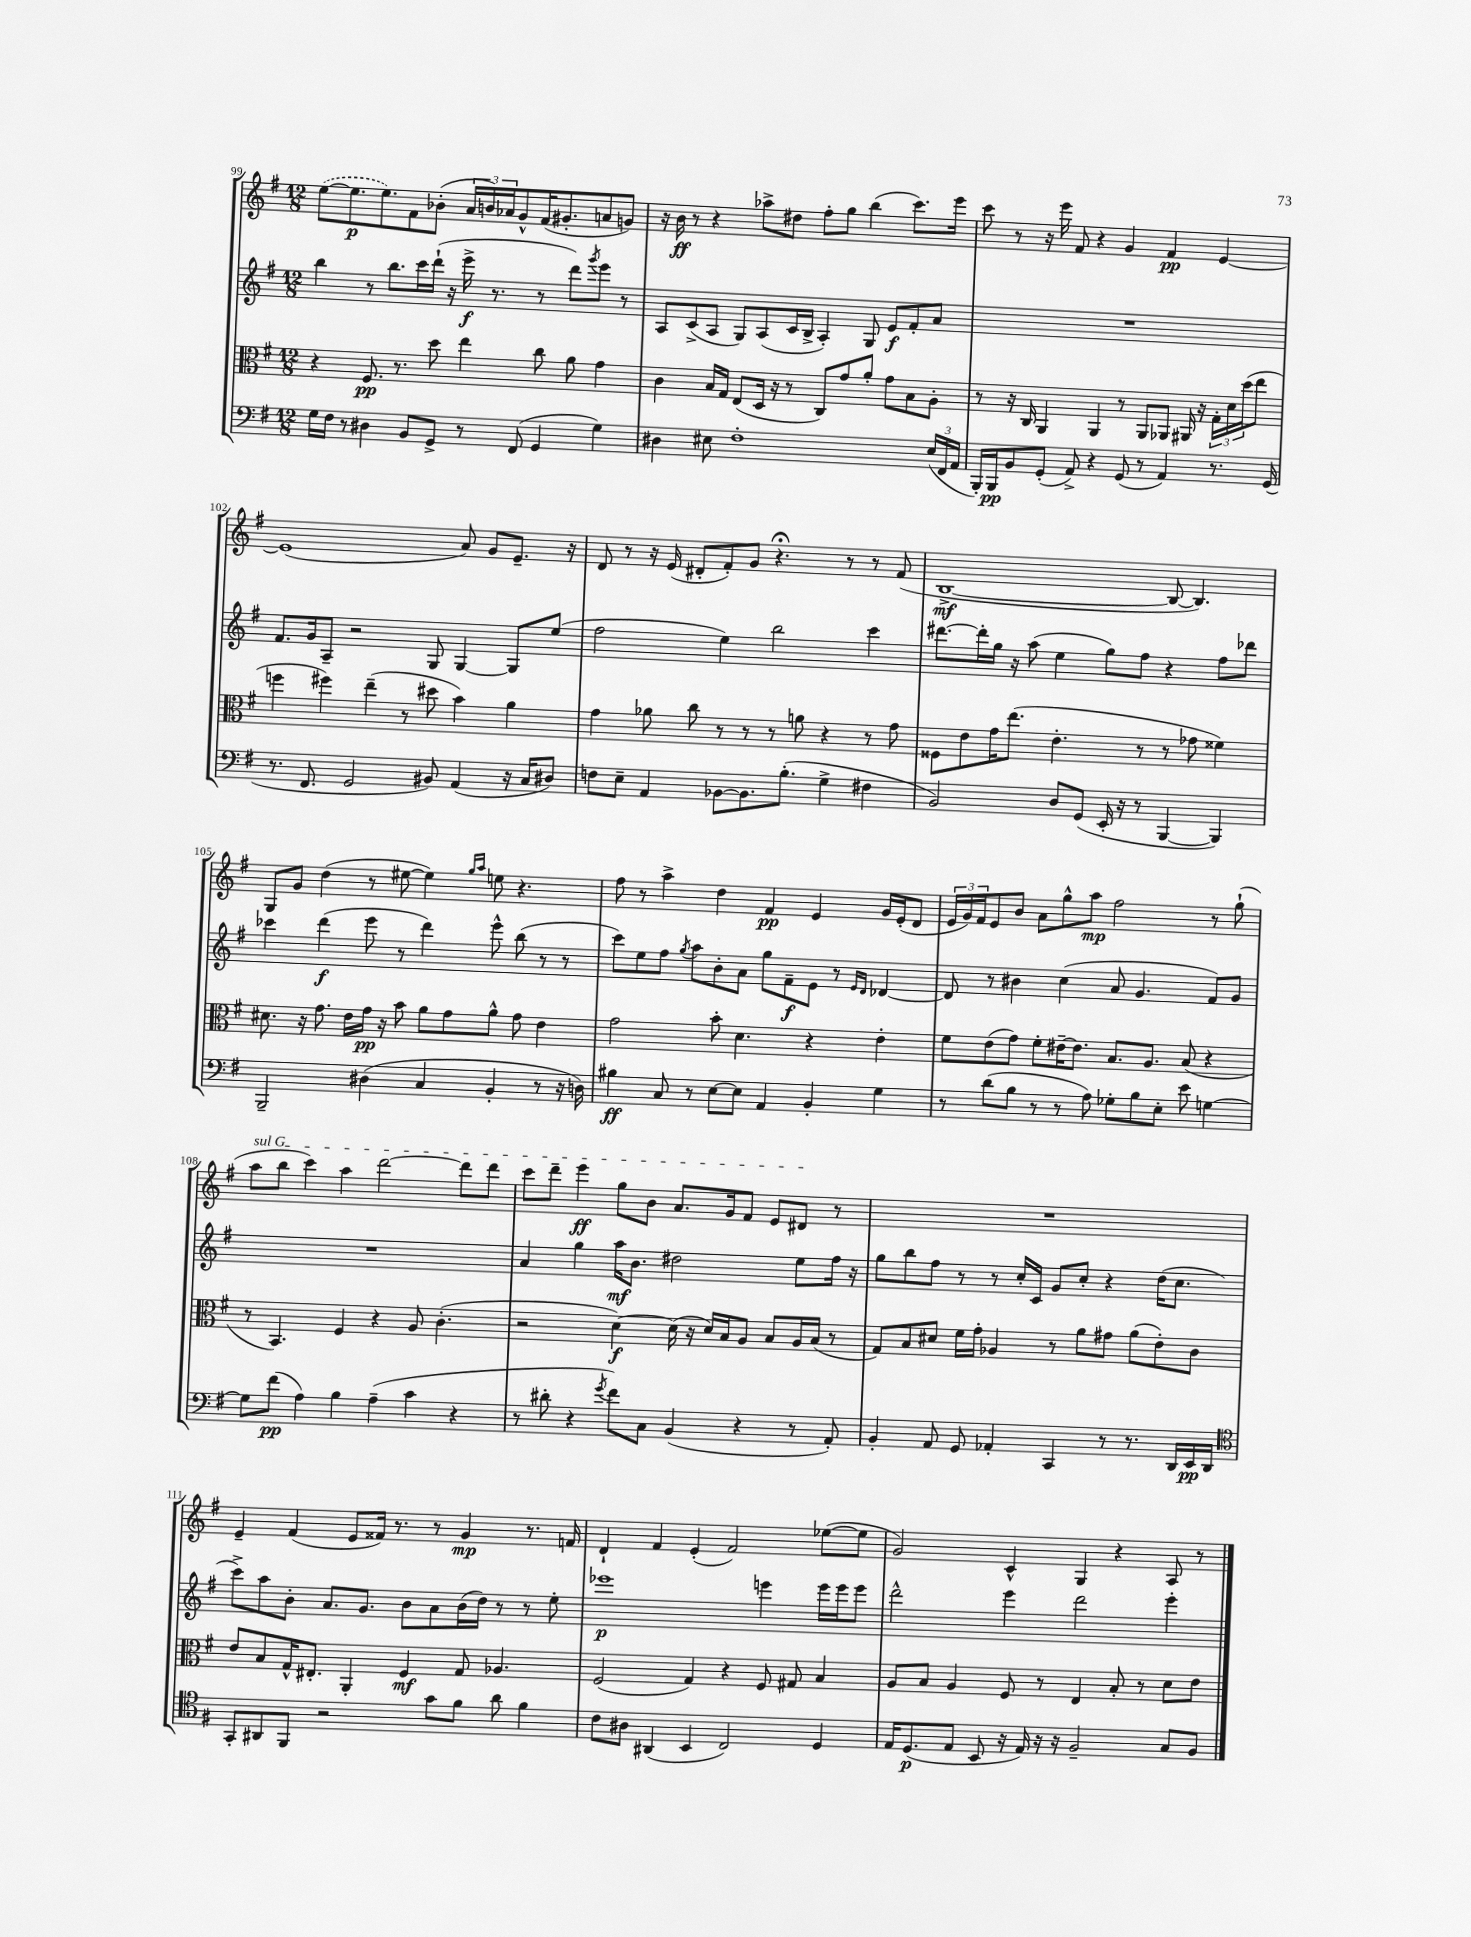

**kern	**dynam	**kern	**dynam	**kern	**dynam	**kern	**dynam
*part4	*part4	*part3	*part3	*part2	*part2	*part1	*part1
*staff4	*staff4	*staff3	*staff3	*staff2	*staff2	*staff1	*staff1
*clefF4	*	*clefC3	*	*clefG2	*	*clefG2	*
*k[f#]	*	*k[f#]	*	*k[f#]	*	*k[f#]	*
*M12/8	*	*M12/8	*	*M12/8	*	*M12/8	*
=99	=99	=99	=99	=99	=99	=99	=99
16G\LL	.	4r	.	4bb\	.	([8ee\L	.
16F#\JJ	.	.	.	.	.	.	.
8r	.	.	.	.	.	8.ee\]	p
4D#X\	.	8.F#/	pp	8r	.	.	.
.	.	.	.	.	.	8.ee\)	.
.	.	.	.	8.bb\L	.	.	.
.	.	8.r	.	.	.	.	.
8BB/L	.	.	.	.	.	8f#\	.
.	.	.	.	16ccc\L	.	.	.
8GG^/J	.	8dd\	.	(16ddd`\JJ	.	(8b-X'\J	.
.	.	.	.	16r	.	.	.
8r	.	4ee\	.	16eee^\	f	24a/LL	.
.	.	.	.	.	.	24bn/)	.
.	.	.	.	8.r	.	.	.
.	.	.	.	.	.	24a-X/J	.
(8FF#/	.	.	.	.	.	8g^^/	.
4GG/	.	8cc\	.	8r	.	(16f#/K	.
.	.	.	.	.	.	8.g#X'/	.
.	.	8a\	.	8ddd\L)	.	.	.
.	.	.	.	8qggg/	.	.	.
4G\)	.	4g\	.	8eee\J	.	8an/	.
.	.	.	.	8r	.	8gn/J)	.
=100	=100	=100	=100	=100	=100	=100	=100
4D#X\	.	4c\	.	8A/L	.	16r	.
.	.	.	.	.	.	16b\	ff
.	.	.	.	(8c^/	.	8r	.
8E#X\	.	16B/LL	.	8A/J	.	4r	.
.	.	16G/JJ	.	.	.	.	.
1F#'	.	(8E/L	.	8G/L)	.	.	.
.	.	16D/Jk	.	(8A/	.	8aa-X^\L	.
.	.	16r	.	.	.	.	.
.	.	8r	.	16c/L	.	8dd#X\J	.
.	.	.	.	16B^/JJ	.	.	.
.	.	8C/L)	.	4A'/)	.	8ff#'\L	.
.	.	8g/	.	.	.	8gg\J	.
.	.	8a'/J	.	8G/	.	(4bb\	.
.	.	8g\L	.	8e/L	f	.	.
.	.	8B\	.	8f#'/	.	8.ccc\L)	.
(24E#/LL	.	8A'\J	.	8a/J	.	.	.
24FF#/	.	.	.	.	.	.	.
.	.	.	.	.	.	16eee\Jk	.
24AA/JJ	.	.	.	.	.	.	.
=101	=101	=101	=101	=101	=101	=101	=101
16BBB'/LL)	.	8r	.	1.r	.	8ccc\	.
16BBB/J	pp	.	.	.	.	.	.
8BB/	.	16r	.	.	.	8r	.
.	.	16C/	.	.	.	.	.
(8GG'/J	.	4AA/	.	.	.	16r	.
.	.	.	.	.	.	16eee\	.
8AA^/)	.	.	.	.	.	8f#/	.
4r	.	4AA/	.	.	.	4r	.
(8GG/	.	8r	.	.	.	4g/	.
8r	.	8AA/L	.	.	.	.	.
4AA/)	.	8AA-X/J	.	.	.	4f#/	pp
.	.	16AA#X/	.	.	.	.	.
.	.	16r	.	.	.	.	.
8.r	.	24G'\LL	.	.	.	[4e/	.
.	.	24d\	.	.	.	.	.
.	.	(24dd\J	.	.	.	.	.
.	.	8ee\J	.	.	.	.	.
(16GG/	.	.	.	.	.	.	.
!!LO:LB:g=z
=102	=102	=102	=102	=102	=102	=102	=102
8.r	.	4ffn\	.	8.f#/L	.	(1e]	.
8.FF#/	.	.	.	16g/k	.	.	.
.	.	4ff#X\)	.	8A~/J	.	.	.
2GG/	.	.	.	2r	.	.	.
.	.	(4ee~\	.	.	.	.	.
.	.	8r	.	.	.	.	.
8BB#X/)	.	8dd#X\	.	8G/	.	.	.
(4AA/	.	4b\)	.	[4G/	.	8a/)	.
.	.	.	.	.	.	8g/L	.
16r	.	4a\	.	8G/L]	.	8.e~/J	.
16C/KL	.	.	.	.	.	.	.
8D#X/J)	.	.	.	(8ee/J	.	.	.
.	.	.	.	.	.	16r	.
=103	=103	=103	=103	=103	=103	=103	=103
8Fn\L	.	4g\	.	2ff#\	.	8d/	.
8E~\J	.	.	.	.	.	8r	.
4AA/	.	8a-X\	.	.	.	16r	.
.	.	.	.	.	.	(16e/	.
.	.	8cc\	.	.	.	8d#X'/L	.
[8BB-X\L	.	8r	.	4ee\)	.	8f#'/)	.
8.BB-\]	.	8r	.	.	.	8g/J	.
.	.	8r	.	2bb\	.	4.r;<	.
(8.B'\J	.	.	.	.	.	.	.
.	.	8an\	.	.	.	.	.
4G^\	.	4r	.	.	.	.	.
.	.	.	.	.	.	8r	.
4F#X\	.	8r	.	4ccc\	.	8r	.
.	.	8g\	.	.	.	(8f#/	.
=104	=104	=104	=104	=104	=104	=104	=104
2BB/)	.	8F##X\L	.	[8.ddd#X\L	.	[1B^	mf
.	.	8e\	.	.	.	.	.
.	.	.	.	16ddd#'\L]	.	.	.
.	.	16g\K	.	16gg\JJ	.	.	.
.	.	(8.ee\J	.	16r	.	.	.
.	.	.	.	(8aa\	.	.	.
8D/L	.	4.e'\	.	4ee\	.	.	.
(8GG/J	.	.	.	.	.	.	.
16EE'/	.	.	.	8gg\L)	.	.	.
16r	.	.	.	.	.	.	.
8r	.	8r	.	8ff#\J	.	.	.
[4BBB/	.	8r	.	4r	.	8B/_	.
.	.	8g-X\	.	.	.	4.B/])	.
4BBB/])	.	4f##X\)	.	8ff#\L	.	.	.
.	.	.	.	8ddd-X\J	.	.	.
!!LO:LB:g=z
=105	=105	=105	=105	=105	=105	=105	=105
2BBB~/	.	8.d#X\	.	4ccc-X\	.	8G/L	.
.	.	.	.	.	.	8g/J	.
.	.	16r	.	.	.	.	.
.	.	8.g\	.	(4ddd\	f	(4dd\	.
.	.	16e\LL	.	.	.	.	.
(4D#X\	.	16g\JJ	pp	8eee\	.	8r	.
.	.	16r	.	.	.	.	.
.	.	8b\	.	8r	.	[8ee#X\	.
4C/	.	8a\L	.	4ddd\)	.	4ee#\])	.
.	.	8g\	.	.	.	.	.
.	.	.	.	.	.	16qqgg/LL	.
.	.	.	.	.	.	16qqaa/JJ	.
4BB'/	.	8a^^\J	.	8eee^^\	.	8een\	.
.	.	8g\	.	(8bb\	.	4.r	.
8r	.	4e\	.	8r	.	.	.
16r	.	.	.	8r	.	.	.
16Dn\)	.	.	.	.	.	.	.
=106	=106	=106	=106	=106	=106	=106	=106
4B#X\	ff	2g\	.	8ccc\L)	.	8ff#\	.
.	.	.	.	8ee\	.	8r	.
8C/	.	.	.	8ff#\J	.	4aa^\	.
.	.	.	.	8qgg/	.	.	.
8r	.	.	.	8aa\L	.	.	.
[8E\L	.	8b'\	.	8b'\	.	4dd\	.
8E\J]	.	4.d\	.	8a\J	.	.	.
4AA/	.	.	.	8gg\L	.	4f#/	pp
.	.	.	.	8f#~\	f	.	.
4BB'/	.	4r	.	8e\J	.	4e/	.
.	.	.	.	8r	.	.	.
.	.	.	.	16qqe/LL	.	.	.
.	.	.	.	16qqd/JJ	.	.	.
4G\	.	4e'\	.	[4d-X/	.	16g/LL	.
.	.	.	.	.	.	(16e'/J	.
.	.	.	.	.	.	8d/J	.
=107	=107	=107	=107	=107	=107	=107	=107
8r	.	8f#\L	.	8d-/]	.	24e/LL	.
.	.	.	.	.	.	24g/)	.
.	.	.	.	.	.	24f#/J	.
(8d\L	.	(8e\	.	8r	.	8e/	.
8B\J	.	8g\J)	.	4b#X\	.	8b/J	.
8r	.	8f#'\L	.	.	.	8a\L	.
8r	.	[16e#X~\K	.	(4cc\	.	8gg^^\	.
.	.	8.e#\J]	.	.	.	.	.
8A\)	.	.	.	.	.	8aa\J	mp
8G-X'\L	.	8.B/L	.	8a/	.	2ff#\	.
8B\	.	.	.	4.g/	.	.	.
.	.	8.A/J	.	.	.	.	.
8E'\J	.	.	.	.	.	.	.
8e\	.	(8B/	.	.	.	.	.
[4Gn\	.	4r	.	8f#/L)	.	8r	.
.	.	.	.	8g/J	.	(8gg`\	.
!!LO:LB:g=z
=108	=108	=108	=108	=108	=108	=108	=108
!	!	!	!	!	!	!LO:TX:a:i:t=sul G	!
8G\L]	.	8r	.	1.r	.	8aa\L	.
(8f#\J	pp	4.BB/)	.	.	.	8bb\J	.
4A\)	.	.	.	.	.	4ccc\)	.
4B\	.	4F#/	.	.	.	4aa\	.
(4A~\	.	4r	.	.	.	[2ddd\	.
4c\	.	8A/	.	.	.	.	.
.	.	(4.c'\	.	.	.	.	.
4r	.	.	.	.	.	8ddd\L]	.
.	.	.	.	.	.	8ddd\J	.
=109	=109	=109	=109	=109	=109	=109	=109
8r	.	2r	.	4a/	.	8ccc\L	.
8d#X'\	.	.	.	.	.	8ddd~\J	.
4r	.	.	.	4gg\	.	4eee\	ff
8qg/	.	.	.	.	.	.	.
8f#\L)	.	[4d\)	f	16aa\KL	mf	8gg\L	.
.	.	.	.	8.b\J	.	.	.
8C\J	.	.	.	.	.	8b\J	.
(4BB/	.	(16d\]	.	2dd#X\	.	8.a/L	.
.	.	16r	.	.	.	.	.
.	.	16d/LL)	.	.	.	.	.
.	.	16B/J	.	.	.	16g/k	.
4r	.	8A/J	.	.	.	8f#/J	.
.	.	8B/L	.	.	.	8e/L	.
8r	.	16A/L	.	8ee\L	.	8d#X/J	.
.	.	(16B/JJ	.	.	.	.	.
8AA'/)	.	8r	.	16ff#\Jk	.	8r	.
.	.	.	.	16r	.	.	.
=110	=110	=110	=110	=110	=110	=110	=110
4BB'/	.	8G/L)	.	8gg\L	.	1.r	.
.	.	8B/	.	8bb\	.	.	.
8AA/	.	8d#X/J	.	8ff#\J	.	.	.
8GG/	.	16f#\LL	.	8r	.	.	.
.	.	16g'\JJ	.	.	.	.	.
4AA-X'/	.	4A-X/	.	8r	.	.	.
.	.	.	.	16cc'/LL	.	.	.
.	.	.	.	16c/JJ	.	.	.
4CC/	.	8r	.	8g/L	.	.	.
.	.	8a\L	.	8cc'/J	.	.	.
8r	.	8g#X\J	.	4r	.	.	.
8.r	.	(8a\L	.	.	.	.	.
.	.	8e'\)	.	(16dd\KL	.	.	.
16DD/LL	.	.	.	8.cc\J	.	.	.
16EE/	pp	8c\J	.	.	.	.	.
16DD/JJ	.	.	.	.	.	.	.
!!LO:LB:g=z
=111	=111	=111	=111	=111	=111	=111	=111
*clefC4	*	*	*	*	*	*	*
8GG'/L	.	8e/L	.	8ccc^\L)	.	4e~/	.
8AA#X/	.	8B/	.	8aa\	.	.	.
8FF#/J	.	16G^^/K	.	8b'\J	.	(4f#/	.
.	.	8.E#X'/J	.	.	.	.	.
2r	.	.	.	8.a/L	.	.	.
.	.	4AA'/	.	.	.	8e/L	.
.	.	.	.	8.g/J	.	.	.
.	.	.	.	.	.	16f##X/Jk)	.
.	.	.	.	.	.	8.r	.
.	.	4F#/	mf	8b\L	.	.	.
8g\L	.	.	.	8a\	.	8r	.
8f#\J	.	8G/	.	(16b\L	.	4g/	mp
.	.	.	.	16dd\JJ)	.	.	.
8a\	.	4.A-X/	.	8r	.	.	.
4f#\	.	.	.	8r	.	8.r	.
.	.	.	.	8ee'\	.	.	.
.	.	.	.	.	.	16fn/	.
=112	=112	=112	=112	=112	=112	=112	=112
8c\L	.	(2F#/	.	1eee-X	p	4d`/	.
8A#X\J	.	.	.	.	.	.	.
(4AA#X/	.	.	.	.	.	4f#/	.
4BB/	.	4G/)	.	.	.	(4e'/	.
2C/)	.	4r	.	.	.	2f#/)	.
.	.	8F#/	.	4eeen\	.	.	.
.	.	8G#X/	.	.	.	.	.
4D/	.	4B/	.	16eee\LL	.	([8ee-X\L	.
.	.	.	.	16eee\J	.	.	.
.	.	.	.	8eee\J	.	8ee-\J]	.
=113	=113	=113	=113	=113	=113	=113	=113
16E/KL	.	8A/L	.	2ddd^^\	.	2g/)	.
(8.D/	p	.	.	.	.	.	.
.	.	8B/J	.	.	.	.	.
8E/J	.	4A/	.	.	.	.	.
8BB/	.	.	.	.	.	.	.
16r	.	8F#/	.	4eee\	.	4c^^/	.
16E/)	.	.	.	.	.	.	.
16r	.	8r	.	.	.	.	.
16r	.	.	.	.	.	.	.
2F#~/	.	4E/	.	2ddd\	.	4G/	.
.	.	8B'/	.	.	.	4r	.
.	.	8r	.	.	.	.	.
8G/L	.	8d\L	.	4eee'\	.	8A/	.
8F#/J	.	8e\J	.	.	.	8r	.
==	==	==	==	==	==	==	==
*-	*-	*-	*-	*-	*-	*-	*-
